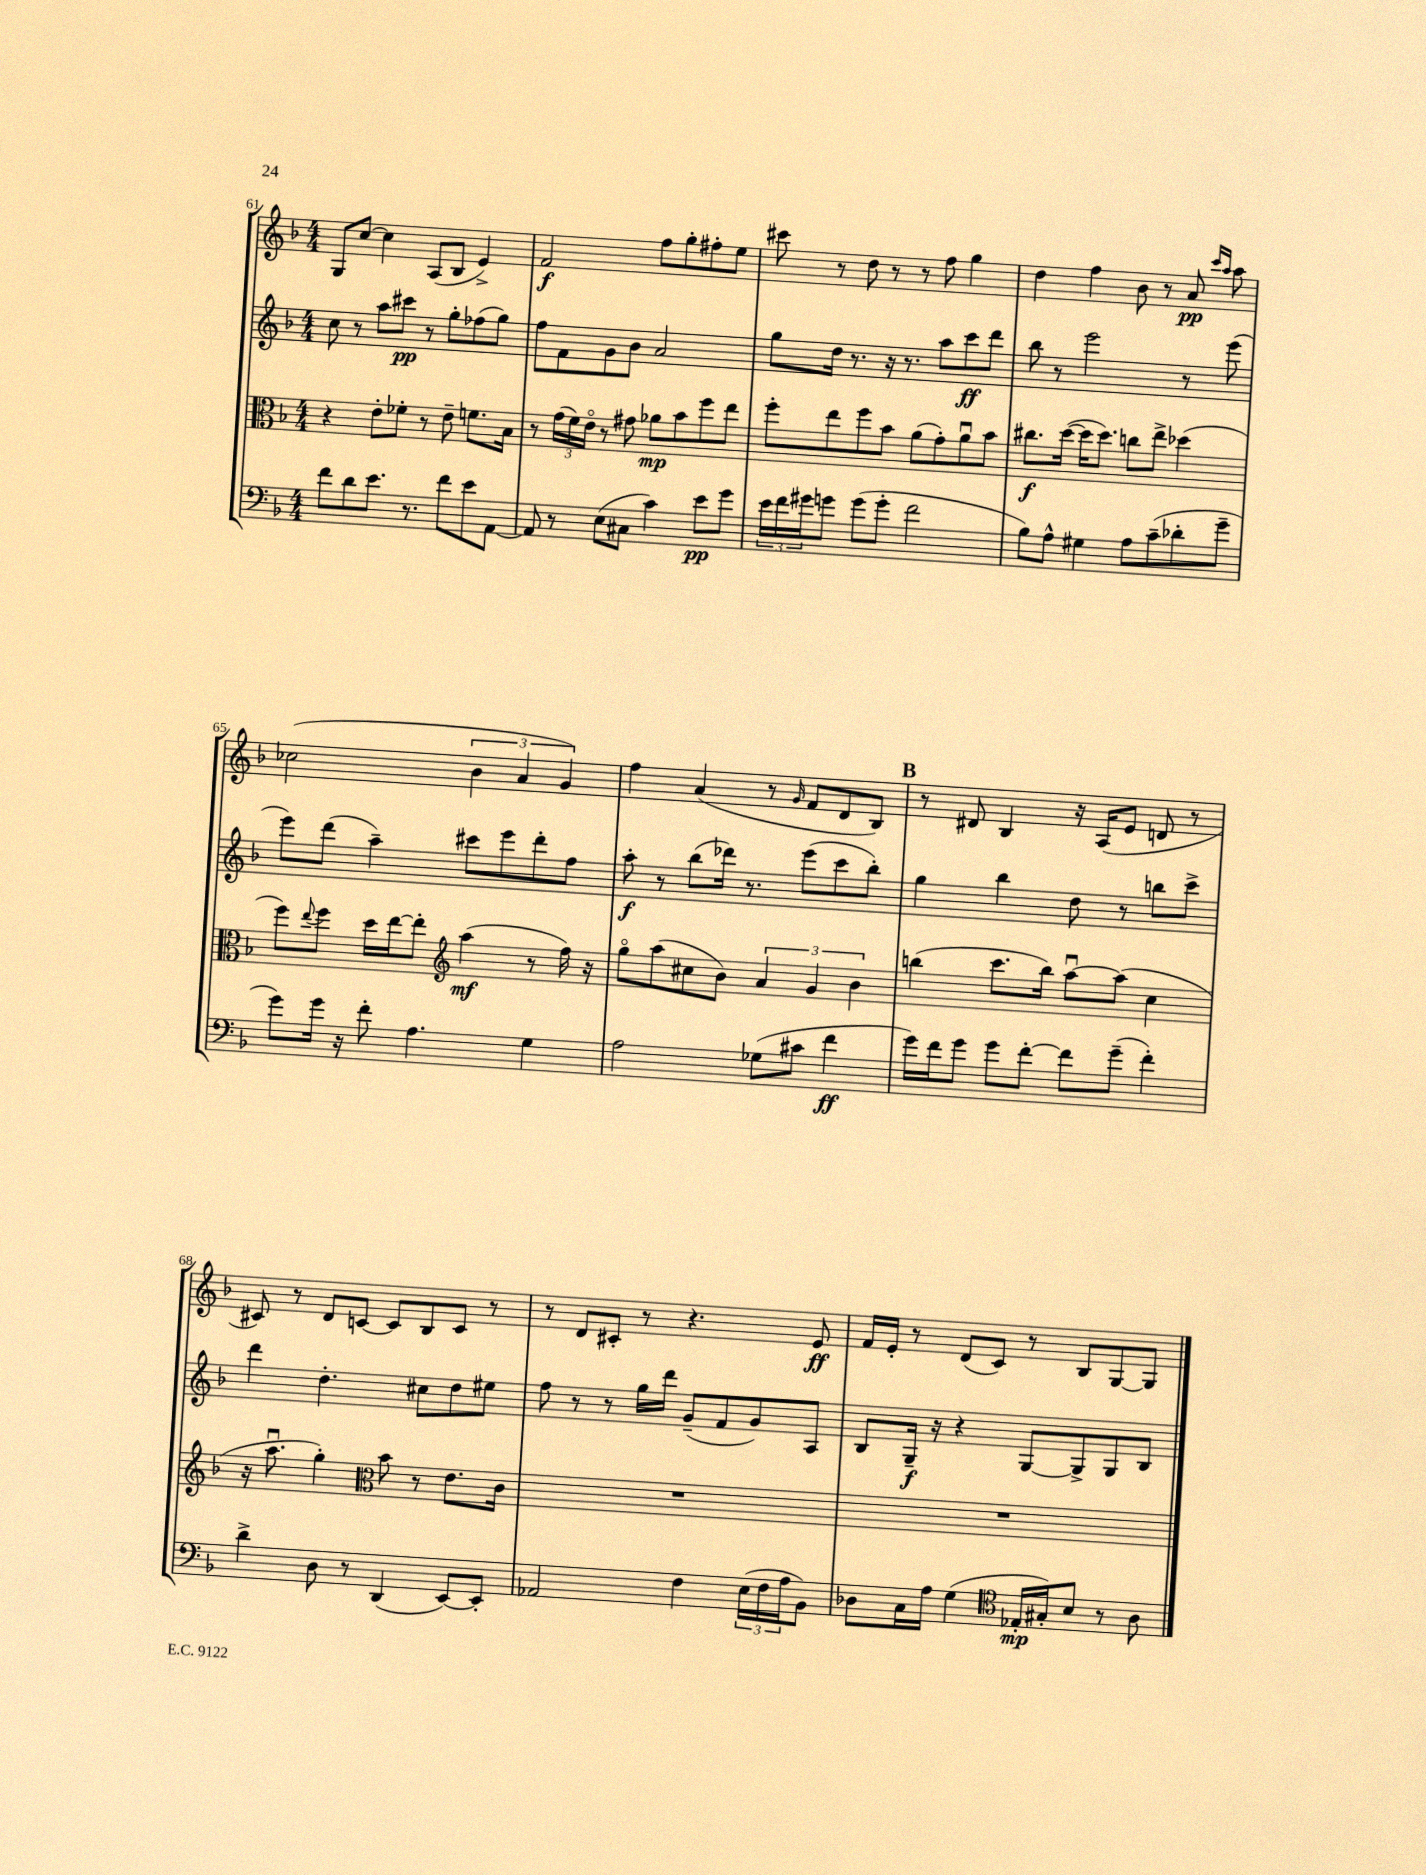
<<
\new StaffGroup <<
\new Staff = "s0" {
    \clef treble \key f \major \numericTimeSignature \time 4/4
    g8 c''8~ c''4 a8( bes8 e'4->) |
    f'2\f f''8 g''8-. fis''8-. e''8 |
    cis'''8 r8 d''8 r8 r8 f''8 g''4 |
    d''4 f''4 bes'8 r8 a'8\pp \grace { c'''16 a''16 } a''8 |
    ces''2( \tuplet 3/2 { bes'4 a'4 g'4) } |
    f''4 a'4( r8 \grace { g'16 } f'8 d'8 bes8) |
    \mark \markup { \bold "B" } r8 dis'8 bes4 r16 a16( e'8 d'8 r8 |
    cis'8) r8 d'8 c'8~ c'8 bes8 c'8 r8 |
    r8 d'8 cis'8-. r8 r4. e'8\ff |
    f'16 e'16-. r8 d'8( c'8) r8 bes8 g8~ g8 \bar "|." |
}
\new Staff = "s1" {
    \clef treble \key f \major \numericTimeSignature \time 4/4
    c''8 r8 a''8 cis'''8\pp r8 g''8-. fes''8( g''8) |
    f''8 f'8 g'8 bes'8 a'2 |
    g''8 d''16 r8. r16 r8. a''8 c'''8\ff d'''8 |
    bes''8 r8 e'''2 r8 e'''8( |
    e'''8) d'''8( a''4--) cis'''8 e'''8 d'''8-. f''8 |
    a''8-.\f r8 bes''8( des'''16) r8. e'''8( c'''8 bes''8-.) |
    \mark \markup { \bold "B" } g''4 bes''4 d''8 r8 b''8 c'''8-> |
    d'''4 d''4.-. cis''8 d''8 eis''8 |
    f''8 r8 r8 g''16 d'''16 g'8--( f'8 g'8) a8 |
    bes8 g16--\f r16 r4 g8~ g8-> g8 bes8 \bar "|." |
}
\new Staff = "s2" {
    \clef alto \key f \major \numericTimeSignature \time 4/4
    r4 e'8-. fes'8-. r8 e'8-- f'8. bes16 |
    r8 \tuplet 3/2 { g'16( f'16) e'16\flageolet } r8 gis'8 aes'8\mp bes'8 f''8 e''8 |
    f''8-. e''8 f''8 bes'8 a'8( g'8-.) a'8\downbow bes'8 |
    cis''8.\f d''16~( d''16 d''8.) c''8 e''8-> des''4( |
    f''8) \appoggiatura { e''8 } f''8 d''16 e''16~ e''8-. \clef treble a''4\mf( r8 f''16) r16 |
    g''8\flageolet a''8( cis''8 bes'8) \tuplet 3/2 { a'4 g'4 bes'4 } |
    \mark \markup { \bold "B" } b''4( c'''8. b''16) a''8~\downbow a''8( c''4 |
    r16 a''8.\downbow g''4-.) \clef alto bes'8 r8 e'8. c'16 |
    R1 |
    R1 \bar "|." |
}
\new Staff = "s3" {
    \clef bass \key f \major \numericTimeSignature \time 4/4
    f'8 d'8 e'8. r8. f'8 e'8 a,8~ |
    a,8 r8 e8( cis8 c'4) e'8\pp g'8 |
    \tuplet 3/2 { e'16 f'16 gis'16 } g'8 g'8( g'8-. f'2 |
    bes8) a8-^ gis4 a8 c'8--( des'8-. g'8-- |
    g'8) g'16 r16 f'8-. a4. g4 |
    a2 ges8( cis'8 f'4\ff |
    \mark \markup { \bold "B" } g'16) f'16 g'8 g'8 f'8~-. f'8 g'8--( f'4-.) |
    d'4-> d8 r8 d,4( e,8~) e,8-. |
    aes,2 f4 \tuplet 3/2 { e16( f16 a16 } bes,8) |
    des8 c16 a16 g4( \clef tenor ees16-.\mp gis16-.) bes8 r8 a8 \bar "|." |
}
>>
>>
\layout { \context { \Score currentBarNumber = #61 } }
